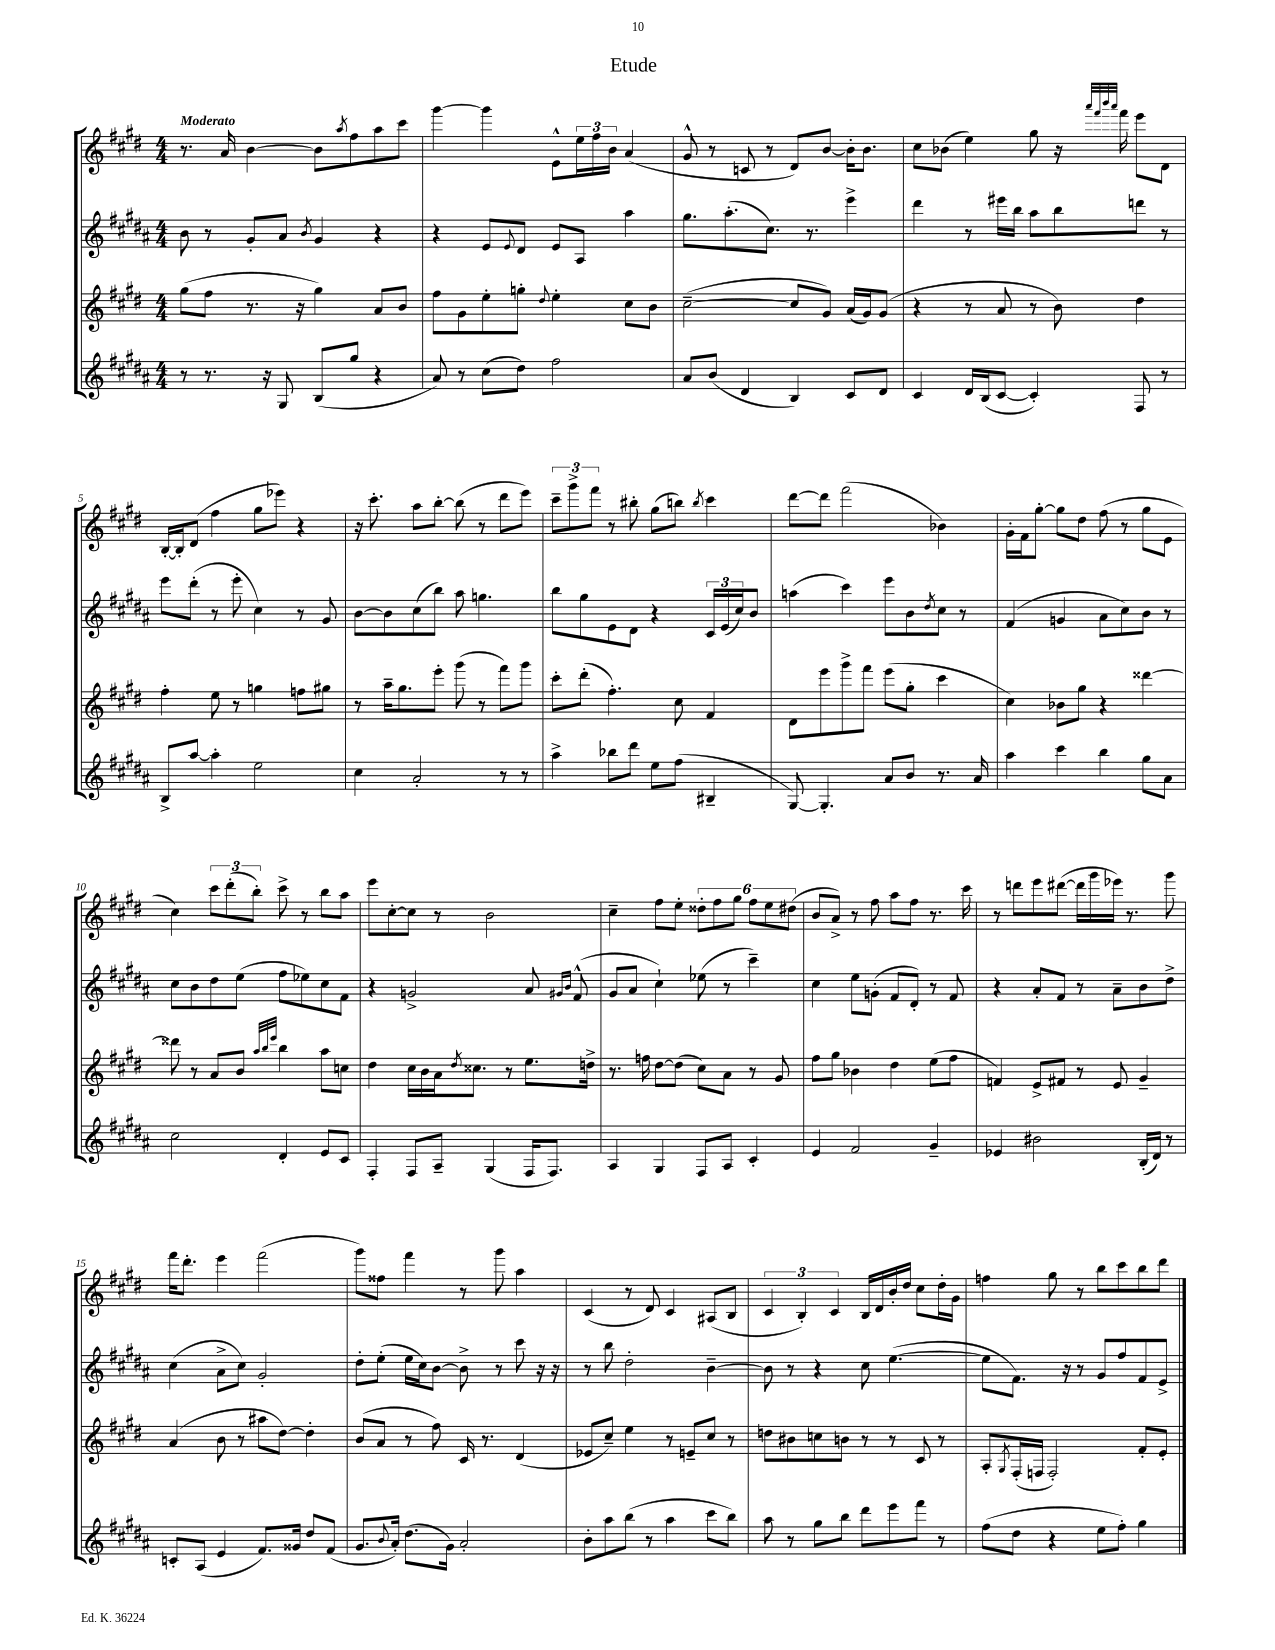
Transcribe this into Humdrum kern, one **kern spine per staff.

**kern	**kern	**kern	**kern
*staff4	*staff3	*staff2	*staff1
*clefG2	*clefG2	*clefG2	*clefG2
*k[f#c#g#d#a#]	*k[f#c#g#d#]	*k[f#c#g#d#a#]	*k[f#c#g#d#]
*M4/4	*M4/4	*M4/4	*M4/4
8r	(8gg#	8b	8.r
8.r	8ff#	8r	.
.	.	.	16a
.	8.r	8g#'	[4b
16r	.	.	.
8G#	.	8a#	.
.	16r	.	.
.	.	8qb	.
(8B	4gg#)	4g#	8b]
.	.	.	8qaa
8gg#	.	.	8ff#
4r	8a	4r	8aa
.	8b	.	8ccc#
=	=	=	=
8a#)	8ff#	4r	[4ggg#
8r	8g#	.	.
(8cc#	8ee'	8e	4ggg#]
.	.	8qqe	.
8dd#)	8gg'	8d#	.
.	8qqdd#	.	.
2ff#	4ee'	8e	8e^^
.	.	8A#	24ee
.	.	.	24ff#
.	.	.	24b
.	8cc#	4aa#	(4a
.	8b	.	.
=	=	=	=
8a#	([2cc#~	8.gg#	8g#^^
(8b	.	.	8r
.	.	(8.aa#'	.
4d#	.	.	8c
.	.	8.cc#)	8r
4B)	8cc#]	.	8d#)
.	.	8.r	.
.	8g#)	.	[8b
8c#	(16a	4eee^	16b']
.	16g#)	.	8.b
8d#	(8g#	.	.
=	=	=	=
4c#	4r	4ddd#	8cc#
.	.	.	(8b-
16d#	8r	8r	4ee)
(16B	.	.	.
[8c#	8a	16eee#	.
.	.	16bb	.
4c#'])	8r	8aa#	8gg#
.	8b)	8bb	16r
.	.	.	32qqaaa
.	.	.	32qqfff#
.	.	.	32qqbbb
.	.	.	32qqaaa
.	.	.	16fff#
8F#	4dd#	8ddd	8eee
8r	.	8r	8d#
=	=	=	=
8B^	4ff#'	8eee	[16B'
.	.	.	16B']
[8aa#	.	(8ddd#'	(8d#
4aa#']	8ee	8r	4ff#
.	8r	8eee'	.
2ee	4gg	4cc#)	8gg#
.	.	.	8eee-)
.	8ff	8r	4r
.	8gg#	8g#	.
=	=	=	=
4cc#	8r	[8b	16r
.	.	.	8.ccc#'
.	16aa~	8b]	.
.	8.gg#	.	.
2a#'	.	(8cc#	8aa
.	8eee'	8bb)	[8bb'
.	(8ggg#	8aa#	(8bb]
.	8r	4.gg	8r
8r	8fff#)	.	8ddd#
8r	8ggg#	.	8eee)
=	=	=	=
4aa#^	8ccc#'	8bb	12ccc#~
.	.	.	12ggg#^
.	(8ddd#'	8gg#	.
.	.	.	12fff#
8bb-	4.ff#')	8e	8r
8ddd#	.	8d#	8bb#'
8ee	.	4r	(8gg#
(8ff#	8cc#	.	8bb)
.	.	.	8qbb
4B#~	4f#	24c#	4ccc#
.	.	(24e	.
.	.	24cc#)	.
.	.	8b	.
=	=	=	=
[8G#)	8d#	(4aa	[8ddd#
4.G#']	8eee	.	8ddd#]
.	8ggg#^	4ccc#)	(2fff#
.	8fff#	.	.
8a#	(8eee	8eee	.
8b	8gg#'	8b	.
.	.	8qdd#	.
8.r	4ccc#	8cc#	4b-)
.	.	8r	.
16a#	.	.	.
=	=	=	=
4aa#	4cc#)	(4f#	16g#'
.	.	.	16f#
.	.	.	[8gg#'
4ccc#	8b-	4g	8gg#]
.	8gg#	.	8dd#
4bb	4r	8a#	(8ff#
.	.	8cc#)	8r
8gg#	[4ddd##	8b	8gg#
8a#	.	8r	8e
=	=	=	=
2cc#	8ddd##]	8cc#	4cc#)
.	8r	8b	.
.	8a	8dd#	12ccc#
.	.	.	(12ddd#'
.	8b	(8ee	.
.	.	.	12bb')
.	32qqaa	.	.
.	32qqbb	.	.
.	32qqeee	.	.
4d#'	4bb	8ff#	8ccc#^
.	.	8ee-)	8r
8e	8aa	8cc#	8bb
8c#	8cc	8f#	8aa
=	=	=	=
4F#'	4dd#	4r	8eee
.	.	.	[8cc#'
8F#	16cc#	2g^	8cc#]
.	16b	.	.
8A#~	16a	.	8r
.	8qdd#	.	.
.	8.cc##	.	.
(4G#	.	.	2b
.	8r	.	.
16F#	8.ee	8a#	.
8.F#)	.	.	.
.	.	16qqg#	.
.	.	16qqb	.
.	.	(8f#^^	.
.	16dd^	.	.
=	=	=	=
4A#	8.r	8g#	4cc#~
.	.	8a#	.
.	16ff	.	.
4G#	[8dd#	4cc#`)	8ff#
.	(8dd#]	.	8ee'
8F#	8cc#)	(8ee-	12dd##'
.	.	.	12ff#
8A#	8a	8r	.
.	.	.	12gg#
4c#'	8r	4ccc#~)	12ff#
.	.	.	12ee
.	8g#	.	.
.	.	.	(12dd#
=	=	=	=
4e	8ff#	4cc#	8b
.	8gg#	.	8a^)
2f#	4b-	8ee	8r
.	.	(8g'	8ff#
.	4dd#	8f#	8aa
.	.	8d#')	8ff#
4g#~	(8ee	8r	8.r
.	8ff#	8f#	.
.	.	.	16ccc#
=	=	=	=
4e-	4f)	4r	8r
.	.	.	8ddd
2b#	8e^	8a#'	8eee
.	8f#	8f#	([8ddd#
.	8r	8r	16ddd#]
.	.	.	16ggg#
.	8e	8a#~	16eee-)
.	.	.	8.r
(16B'	4g#~	8b	.
16d#)	.	.	.
8r	.	8dd#^	8ggg#
=	=	=	=
8c'	(4a	(4cc#	16fff#
.	.	.	8.ddd#'
(8A#	.	.	.
4e	8b	8a#^	4eee
.	8r	8cc#)	.
8.f#)	8aa#	2g#'	(2fff#
.	[8dd#)	.	.
16g##	.	.	.
8dd#	4dd#']	.	.
(8f#	.	.	.
=	=	=	=
8.g#	(8b	8dd#'	8ggg#)
.	8a	(8ee'	8ff##
8qqb	.	.	.
16a#')	.	.	.
(8.dd#	8r	16ee	4fff#
.	.	16cc#)	.
.	8ff#)	[8b	.
16g#)	.	.	.
2a#'	16c#	8b^]	8r
.	8.r	.	.
.	.	8r	8ggg#
.	(4d#	8ccc#	4aa
.	.	16r	.
.	.	16r	.
=	=	=	=
8b'	8e-	8r	(4c#
8aa#	8cc#~)	8bb	.
(8bb	4ee	2dd#'	8r
8r	.	.	8d#)
4aa#	8r	.	4c#
.	8e~	.	.
8ccc#	8cc#	[4b~	(8A#
8bb)	8r	.	8B
=	=	=	=
8aa#	8dd	8b]	6c#
8r	8b#	8r	.
.	.	.	6B')
8gg#	8cc	4r	.
.	.	.	6c#
8bb	8b	.	.
8ddd#	8r	8cc#	16B
.	.	.	16d#
8eee	8r	([4.ee	16b'
.	.	.	16dd#
8fff#	8c#	.	8cc#
8r	8r	.	16dd#'
.	.	.	16g#
=	=	=	=
(8ff#	8A'	8ee]	4ff
.	8qG#	.	.
8dd#	(16F#'	8.f#)	.
.	16F	.	.
4r	2F')	.	8gg#
.	.	16r	.
.	.	8r	8r
8ee	.	8g#	8bb
8ff#')	.	8ff#	8ccc#
4gg#	8f#'	8f#	8bb
.	8e'	8e^	8ddd#
==	==	==	==
*-	*-	*-	*-
